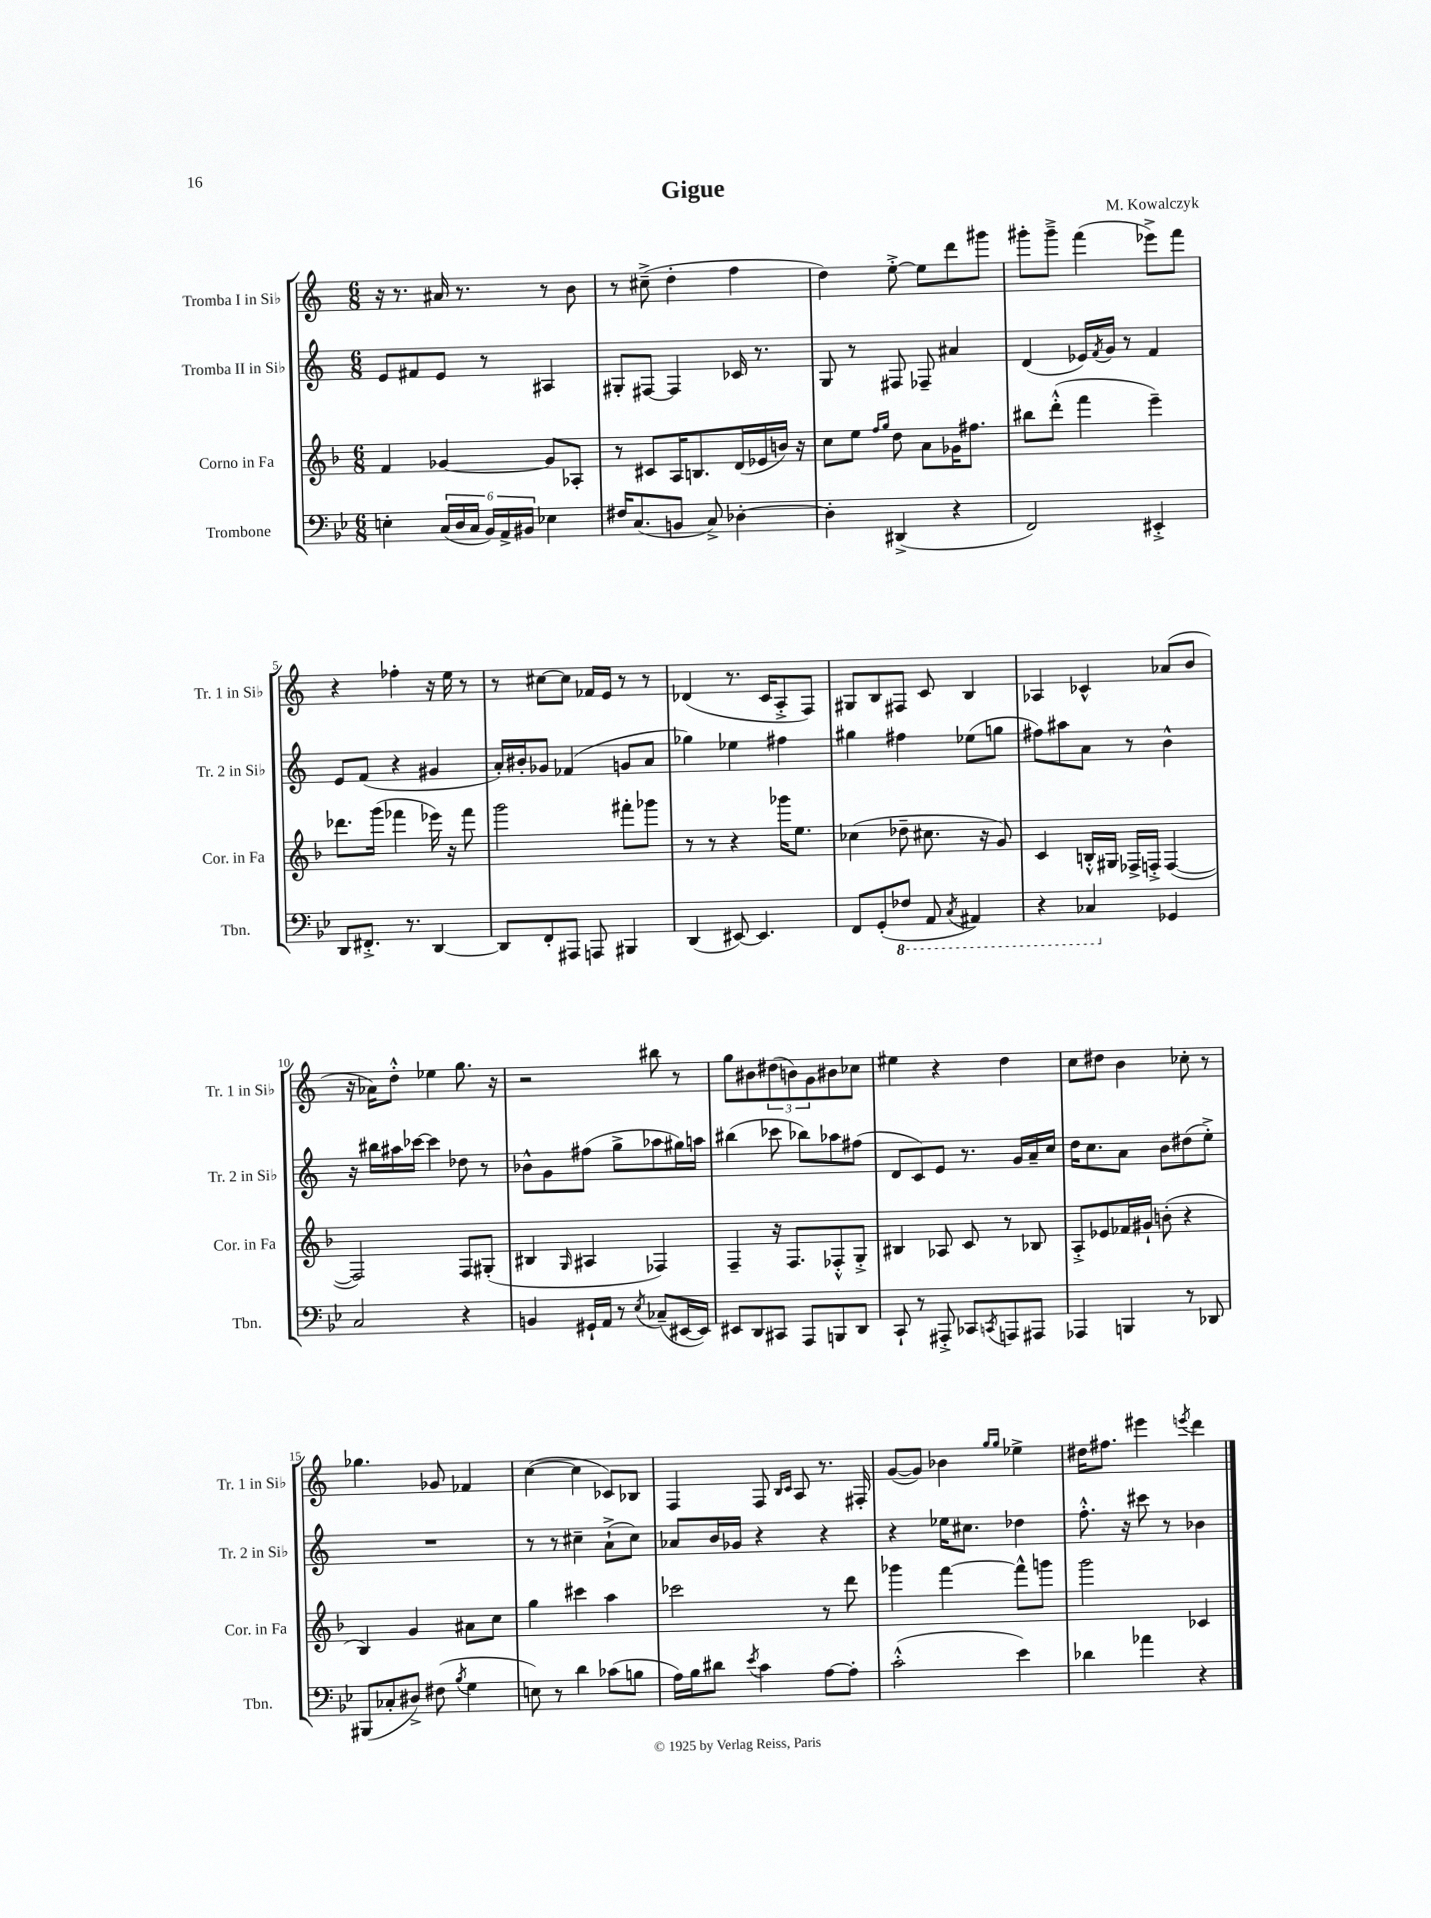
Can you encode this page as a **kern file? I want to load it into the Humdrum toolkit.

**kern	**kern	**kern	**kern
*part4	*part3	*part2	*part1
*staff4	*staff3	*staff2	*staff1
*I"Trombone	*I"Corno in Fa	*I"Tromba II in Si♭	*I"Tromba I in Si♭
*I'Tbn.	*I'Cor. in Fa	*I'Tr. 2 in Si♭	*I'Tr. 1 in Si♭
*clefF4	*clefG2	*clefG2	*clefG2
*k[b-e-]	*k[b-]	*k[]	*k[]
*M6/8	*M6/8	*M6/8	*M6/8
=1	=1	=1	=1
4En'\	4f/	8e/L	16r
.	.	.	8.r
.	.	8f#X/	.
(24C/LL	[4g-X/	8e/J	16a#X/
24D/	.	.	.
.	.	.	8.r
24C/JJ	.	.	.
24BB-/LL)	.	8r	.
24AA^/	.	.	.
24BB#X/JJ	.	.	.
4E-X\	8g-/L]	4A#X/	8r
.	8A-X'/J	.	8b\
=2	=2	=2	=2
16F#X/KL	8r	8G#X'/L	8r
(8.C/	.	.	.
.	8c#X/L	[8F#X/J	(8cc#X~^\
8BBn/J	16A/K	4F#/]	4dd'\
.	8.Bn/	.	.
8C^/)	.	.	.
[4D-X'\	(16d/L	16c-X/	4ff\
.	16e-X/	8.r	.
.	16bn/JJ)	.	.
.	16r	.	.
=3	=3	=3	=3
4D-'\]	8cc\L	8G/	4dd\)
.	8ee\J	8r	.
.	16qqff/LL	.	.
.	16qqgg/JJ	.	.
(4DD#X^/	8dd\	8F#X/	[8ee'^\
.	8a\L	8F-X~/	8ee\L]
4r	16g-X\K	4a#X/	8ddd\
.	8.ff#X\J	.	.
.	.	.	8ggg#X\J
=4	=4	=4	=4
2FF/)	8bb#X\L	(4d/	8ggg#X'\L
.	(8ddd'^^\J	.	8ggg#~^\J
.	4fff\	16e-X/LL)	(4fff\
.	.	8qf/	.
.	.	16g/JJ	.
.	.	8r	.
4EE#X'^/	4eee~\)	4f/	8eee-X^\L)
.	.	.	8fff\J
!!LO:LB:g=z
=5	=5	=5	=5
8DD/L	8.ddd-X\L	8e/L	4r
8.FF#X'^/J	.	(8f/J	.
.	(16ggg\Jk	.	.
.	4fff-X\	4r	4ff-X'\
8.r	.	.	.
[4DD/	16eee-X\)	4g#X/	16r
.	16r	.	16ee\
.	8fff-\	.	8r
=6	=6	=6	=6
8DD/L]	2ggg\	16a'/LL)	8r
.	.	16b#X'/J	.
8FF'/	.	8g-X/J	[8cc#X\L
8AAA#X/J	.	(4f-X/	8cc#\J]
8AAAn/	.	.	16f-X/LL
.	.	.	16e/JJ
4BBB#X/	8fff#X'\L	8gn/L	8r
.	8ggg-X\J	8a/J	8r
=7	=7	=7	=7
(4DD/	8r	4gg-X\)	(4d-X/
.	8r	.	.
[8EE#X/)	4r	4ee-X\	8.r
4.EE#/]	.	.	.
.	.	.	16c/KL
.	16ggg-X\KL	4ff#X\	8A'^/
.	8.ee\J	.	.
.	.	.	8F/J)
=8	=8	=8	=8
8FF/L	(4cc-X\	4gg#X\	8G#X/L
(8GG'/	.	.	8B/
*8ba	*	*	*
8FF-X/J	8dd-X~\	4ff#X\	8F#X/J
8AAA/	8.cc#X\	.	8c/
8qCC/	.	.	.
4AAA#X/)	.	(8ee-X\L	4B/
.	16r	.	.
.	8g/)	8ggn\J	.
=9	=9	=9	=9
4r	4c/	8ff#X\L)	4A-X/
.	.	8aa#X\	.
4CC-X/	16Bn'^^/LL	8a\J	4c-X^^/
.	16G#X/JJ	.	.
.	16F-X^/LL	8r	.
.	16Fn'^/JJ	.	.
*X8ba	*	*	*
4GG-X/	([4F/	4b^^\	(8a-X/L
.	.	.	8b/J
!!LO:LB:g=z
=10	=10	=10	=10
2C/	2F/])	16r	16r
.	.	16bb#X\LL	16a-X\KL)
.	.	16aa#X\	8dd'^^\J
.	.	[16ccc-X\JJ	.
.	.	4ccc-\]	4ee-X\
4r	8F/L	8dd-X\	8.gg\
.	(8G#X'/J	8r	.
.	.	.	16r
=11	=11	=11	=11
4BBn/	4B#X/	8b-X^^\L	2r
.	.	8g\	.
.	16qqG/	.	.
16GG#X`/LL	4A#X/	(8ff#X\J	.
16AA/JJ	.	.	.
8r	.	8gg^\L	.
8qE-/	.	.	.
(8C-X~/L	4F-X/)	8aa-X\	8bb#X\
[16EE#X/L	.	16gg#X\L)	8r
16EE#/JJ])	.	16aan\JJ	.
=12	=12	=12	=12
8EE#X/L	4F~/	(4bb#X\	8gg\L
8DD/	.	.	8b#X\
8CC#X/J	16r	8ccc-X\	(12dd#X\
.	8.F/L	.	.
.	.	.	12bn\)
8AAA/L	.	8bb-X\L)	.
.	.	.	12g\
8BBBn/	8F-X'^^/	8aa-X\	8b#X\
8DD/J	8G'^/J	(8ff#X\J	8cc-X\J
=13	=13	=13	=13
8CC`/	4B#X/	8d/L	4ee#X\
8r	.	8c/)	.
8AAA#X'^/	8A-X/	8e/J	4r
8CC-X/L	8c/	8.r	.
8qCCn/	.	.	.
8AAAn/	8r	.	4dd\
.	.	16g/LL	.
8AAA#X/J	8B-X/	16a~/	.
.	.	16cc/JJ	.
=14	=14	=14	=14
4AAA-X/	8A'^/L	16dd\KL	8cc\L
.	.	8.cc\	.
.	8e-X/	.	8dd#X\J
4BBBn/	16f-X/L	8a\J	4b\
.	16g#X`/JJ	.	.
.	(8bn'\	8b\L	.
8r	4r	(8dd#X\	8cc-X'\
8DD-X/	.	8ee'^\J)	8r
!!LO:LB:g=z
=15	=15	=15	=15
(8BBB#X/L	4B-/)	2.r	4.gg-X\
8C-X'/	.	.	.
8D#X^/J)	4g/	.	.
(8F#X\	.	.	8g-X/
8qB-/	.	.	.
4G\	8a#X\L	.	4f-X/
.	8cc\J	.	.
=16	=16	=16	=16
8En\)	4gg\	8r	([4cc\
8r	.	8r	.
4d\	4ccc#X\	4cc#X~\	4cc\]
(8c-X\L	4aa\	(8a`^\L	8c-X/L)
8Bn\J	.	8cc#\J)	8B-X/J
=17	=17	=17	=17
16A\LL)	2ccc-X\	8a-X/L	4F/
16B-\J	.	.	.
8d#X\J	.	16b/L	.
.	.	16g-X/JJ	.
8qe-/	.	.	.
4c\	.	4r	8F/
.	.	.	16qqB/LL
.	.	.	16qqc/JJ
.	.	.	8A/
[8A\L	8r	4r	8.r
8A'\J]	8ddd\	.	.
.	.	.	16F#X'/
=18	=18	=18	=18
(2c'^^\	4ggg-X\	4r	([8g/L
.	.	.	8g/J])
.	[4fff\	16ee-X\KL	4b-X\
.	.	8.cc#X\J	.
.	.	.	16qqgg/LL
.	.	.	16qqgg/JJ
4e-\)	8fff^^\L]	4dd-X\	4ee-X^\
.	8gggn\J	.	.
=19	=19	=19	=19
4d-X\	2ggg\	8.ff'^^\	16dd#X\KL
.	.	.	8.ff#X\J
.	.	16r	.
4a-X\	.	8ccc#X\	4eee#X\
.	.	8r	.
.	.	.	8qeeen/
4r	4c-X/	4b-X\	4ddd\
==	==	==	==
*-	*-	*-	*-
